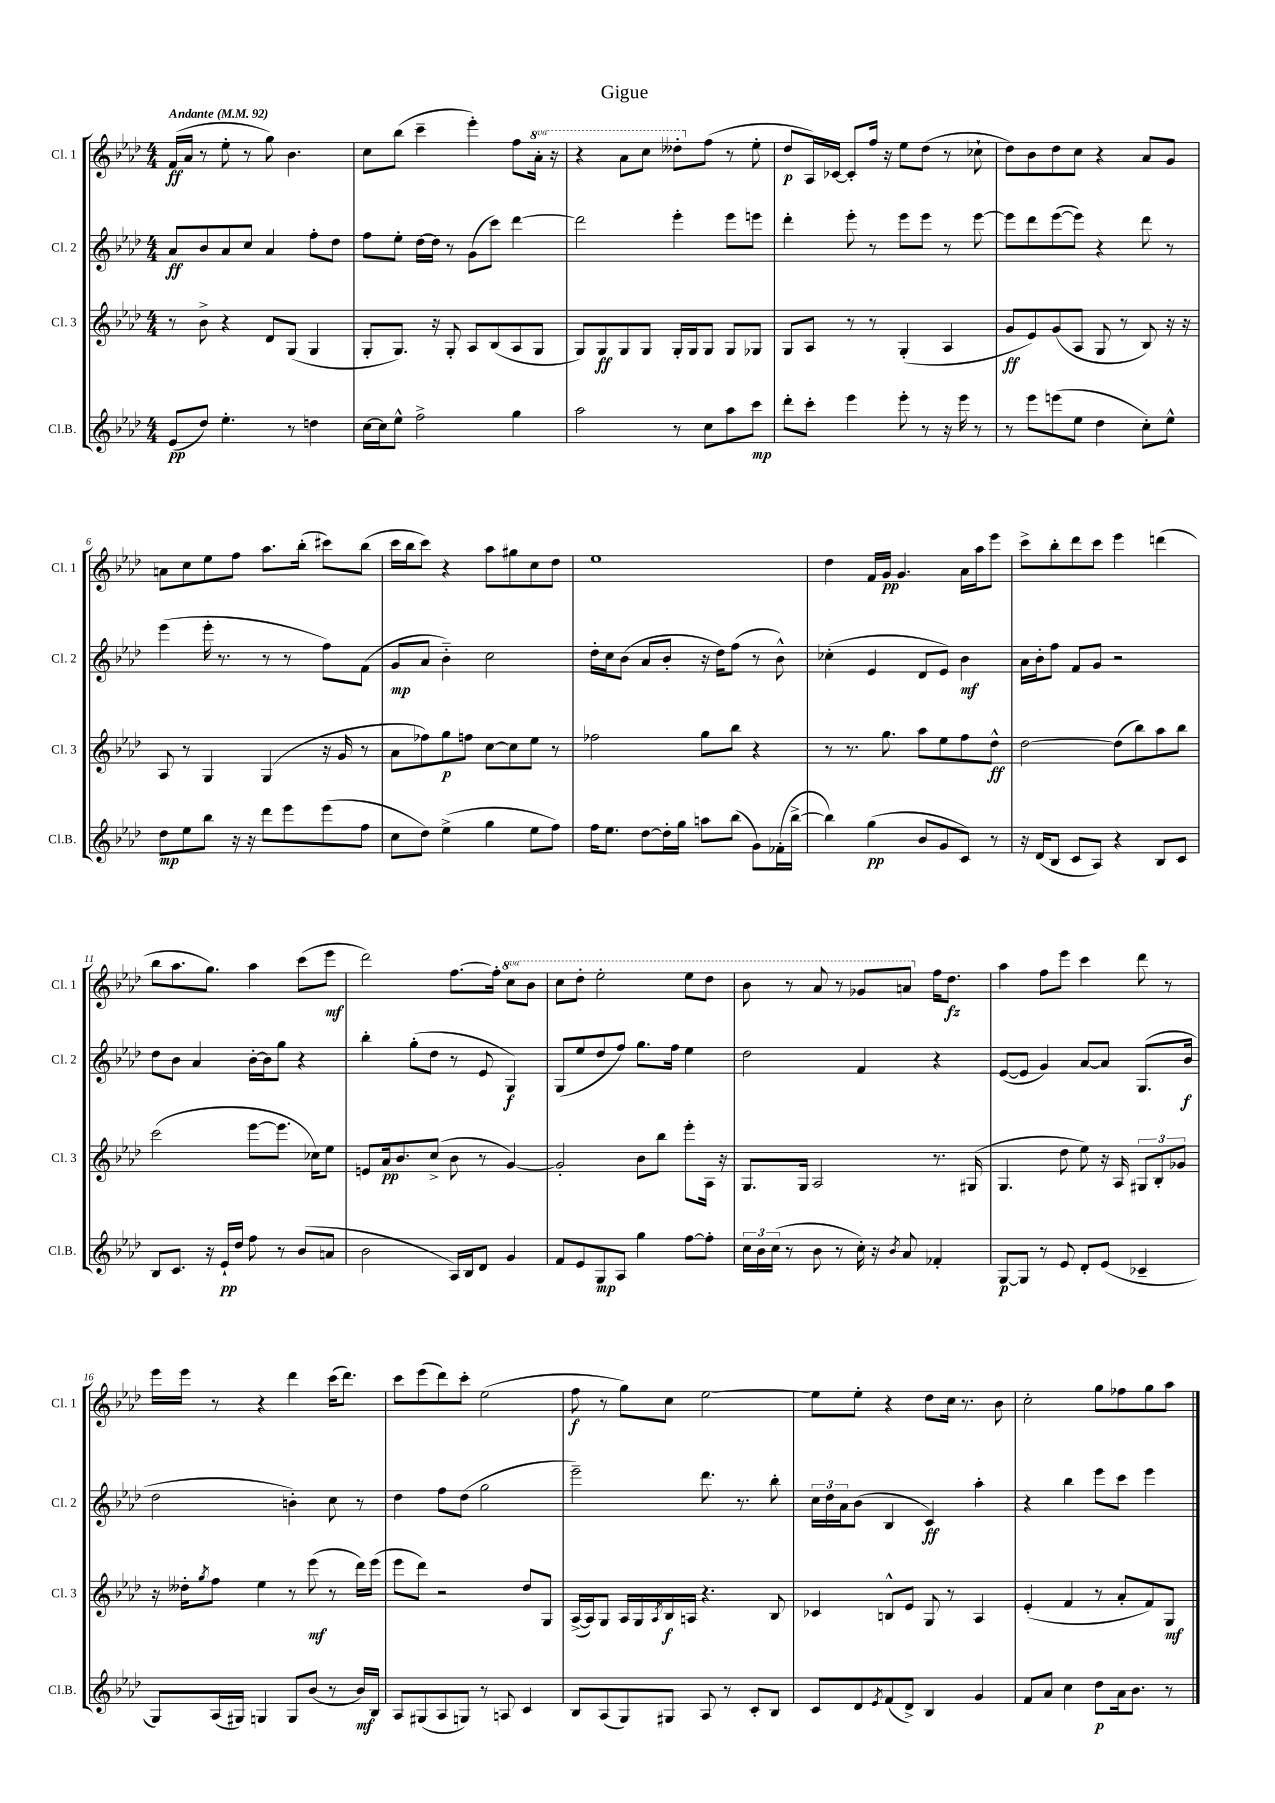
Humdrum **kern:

**kern	**kern	**kern	**kern
*staff4	*staff3	*staff2	*staff1
*clefG2	*clefG2	*clefG2	*clefG2
*k[b-e-a-d-]	*k[b-e-a-d-]	*k[b-e-a-d-]	*k[b-e-a-d-]
*M4/4	*M4/4	*M4/4	*M4/4
*MM92	*MM92	*MM92	*MM92
(8e-/L	8r	8a-/L	(16f/LL
.	.	.	16a-/JJ
8dd-/J)	8b-^\	8b-/	8r
4.ee-'\	4r	8a-/	8ee-'\
.	.	8cc/J	8r
.	8d-/L	4a-/	8gg\)
8r	(8G/J	.	4.b-\
4dd\	4G/	8ff'\L	.
.	.	8dd-\J	.
=	=	=	=
[16cc\LL	8G'/L	8ff\L	8cc\L
16cc\]J	.	.	.
8ee-^^\J	8.G/J)	8ee-'\J	(8bb-\J
2ff^\	.	[16dd-\LL	4ccc~\
.	16r	16dd-\]JJ	.
.	8G'/	8r	.
.	8A-/L	(8g\L	4eee-'\)
.	(8B-/	8ccc\J)	.
4gg\	8A-/	[4ddd-\	8ff\L
.	8G/J	.	16aa-'\Jk
.	.	.	16r
=	=	=	=
2aa-\	8G/L)	2ddd-\]	4r
.	8G/	.	.
.	8G/	.	8aa-\L
.	8G/J	.	8ccc\J
8r	16G'/LL	4eee-'\	8ddd--'\L
.	16G/J	.	.
8cc\L	8G/J	.	(8ff\J
8aa-\	8G/L	8eee-\L	8r
8ccc\J	8G-/J	8eee\J	8ee-'\
=	=	=	=
8ddd-'\L	8G/L	4ddd-'\	8dd-/L
8ccc'\J	8A-/J	.	16A-/L)
.	.	.	[16c-/JJ
4eee-\	8r	8eee-'\	8c-'/]L
.	8r	8r	16ff/Jk
.	.	.	16r
8eee-'\	(4G'/	8eee-\L	8ee-\L
8r	.	8eee-\J	(8dd-\J
16r	4A-/	8r	8r
16eee-\	.	.	.
8r	.	[8eee-\	8cc-`\
=	=	=	=
8r	8g/L	8eee-\]L	8dd-\L)
8eee-\L	8e-/)	8ddd-\	8b-\
(8eee\	(8g/	([8eee-\	8dd-\
8ee-\J	8A-/J	8eee-\]J)	8cc\J
4dd-\	8G/	4r	4r
.	8r	.	.
8cc'\L)	8B-/)	8ddd-\	8a-/L
8ee-^^\J	16r	8r	8g/J
.	16r	.	.
=	=	=	=
8dd-\L	8A-/	(4eee-\	8a\L
8ee-\	8r	.	8cc\
8bb-\J	4G/	16eee-'\	8ee-\
.	.	8.r	.
16r	.	.	8ff\J
16r	.	.	.
8ddd-\L	(4G/	8r	8.aa-\L
8eee-\	.	8r	.
.	.	.	(16bb-'\Jk
(8eee-\	16r	8ff\L)	8ccc#\L)
.	16g/	.	.
8ff\J	8r	(8f\J	(8bb-\J
=	=	=	=
8cc\L	8a-\L	8g/L	16ccc\LL
.	.	.	16bb-\J
8dd-\J)	8ff-\)	8a-/J	8ccc\J)
(4ee-^\	8gg\	4b-'~\)	4r
.	8ff\J	.	.
4gg\	[8cc\L	2cc\	8aa-\L
.	8cc\]	.	8gg#\
8ee-\L	8ee-\J	.	8cc\
8ff\J)	8r	.	8dd-\J
=	=	=	=
16ff\LK	2ff-\	16dd-'\LL	1ee-
8.ee-\J	.	16cc\J	.
.	.	(8b-\J	.
[8dd-\L	.	8a-/L	.
16dd-'\]L	.	8b-'/J	.
16gg\JJ	.	.	.
8aa\L	8gg\L	16r	.
.	.	16dd-\LK)	.
(8bb-\J	8bb-\J	(8ff\J	.
8g\L)	4r	8r	.
(16f-'\L	.	8b-^^\)	.
[16bb-^\JJ	.	.	.
=	=	=	=
4bb-\])	8r	(4cc-'\	4dd-\
.	8.r	.	.
(4gg\	.	4e-/	16f/LL
.	8.gg\	.	16g/JJ
.	.	.	4.g/
8b-/L	8aa-\L	8d-/L	.
8g/	8ee-\	8e-/J)	.
8c/J)	8ff\	4b-\	16a-\LL
.	.	.	16aa-\J
8r	8dd-^^\J	.	8eee-\J
=	=	=	=
16r	[2dd-\	16a-\LL	8ccc^\L
(16d-/LK	.	16b-'\J	.
8B-/J	.	8ff\J	8bb-'\
8c/L	.	8f/L	8ddd-\
8A-/J)	.	8g/J	8ccc\J
4r	(8dd-\]L	2r	4eee-\
.	8bb-\)	.	.
8B-/L	8aa-\	.	(4ddd\
8c/J	8bb-\J	.	.
=	=	=	=
8B-/L	(2ccc\	8dd-\L	8bb-\L
8.c/J	.	8b-\J	8.aa-\
.	.	4a-/	.
16r	.	.	8.gg\J)
16e-`/LL	.	.	.
16dd-/JJ	.	.	.
8ff\	[8eee-\L	[16b-'\LL	4aa-\
.	.	16b-\]J	.
8r	8.eee-\]J	8gg\J	.
(8b-/L	.	4r	(8ccc\L
.	16cc-\LK)	.	.
8a/J	8ee-\J	.	8eee-\J
=	=	=	=
2b-\	8e/L	4bb-'\	2ddd-\)
.	16a-/k	.	.
.	8.b-/	.	.
.	.	(8gg'\L	.
.	(8cc^/J	8dd-\J	.
16A-/LL)	8b-\	8r	[8.ff\L
16B-/J	.	.	.
8d-/J	8r	8e-/	.
.	.	.	16ff'\]Jk
4g/	[4g/)	4G/)	8ccc\L
.	.	.	8bb-\J
=	=	=	=
8f/L	2g'/]	(8G/L	8ccc\L
8e-/	.	8ee-/	8ddd-'\J
8G/	.	8dd-/	2eee-'\
8A-/J	.	8ff/J)	.
4gg\	8b-\L	8.gg\L	.
.	8bb-\J	.	.
.	.	16ff\Jk	.
[8ff\L	8eee-'\L	4ee-\	8eee-\L
8ff'\]J	16A-\Jk	.	8ddd-\J
.	16r	.	.
=	=	=	=
24cc\LL	8.G/L	2dd-\	8bb-\
24b-\	.	.	.
(24cc\JJ	.	.	.
8r	.	.	8r
.	16G/Jk	.	.
8b-\	2A-/	.	8aa-/
8r	.	.	8r
16cc'\)	.	4f/	8gg-/L
16r	.	.	.
8qb-/	.	.	.
8a-/	.	.	8aa/J
4f-'/	8.r	4r	16ff\LK
.	.	.	8.dd-\J
.	(16G#/	.	.
=	=	=	=
[8G/L	4.G/	([8e-/L	4aa-\
8G/]J	.	8e-/]J	.
8r	.	4g/)	8ff\L
8e-/	8dd-\	.	8eee-\J
8d-'/L	8ee-\)	[8a-/L	4ccc\
(8e-/J	16r	8a-/]J	.
.	16A-/	.	.
4c-~/	12G#/L	(8.G/L	8ddd-\
.	12B-'/	.	.
.	.	.	8r
.	12g-/J	.	.
.	.	16b-/Jk	.
=	=	=	=
8G/L)	16r	2dd-\	16eee-\LL
.	16dd--'\LK	.	16eee-\JJ
.	8qgg/	.	.
(16A-/L	8ff\J	.	8r
16G#/JJ)	.	.	.
4G/	4ee-\	.	4r
8G/L	8r	4b'\)	4ddd-\
(8b-/J	(8eee-\	.	.
8r	8r	8cc\	(16ccc\LK
.	.	.	8.ddd-\J)
16b-/LL)	16ddd-\LL)	8r	.
16B-/JJ	(16eee-\JJ	.	.
=	=	=	=
8A-/L	8eee-\L	4dd-\	8ccc\L
(8G#/	8ddd-\J)	.	(8eee-\
8A-/	2r	8ff\L	8ddd-\)
8G/J)	.	(8dd-\J	8ccc'\J
8r	.	2gg\	(2ee-\
8A/	.	.	.
4c/	8dd-/L	.	.
.	8G/J	.	.
=	=	=	=
8B-/L	([16A-^/LL	2eee-~\)	8ff\
.	16A-/]J)	.	.
(8A-/	8G/J	.	8r
8G/)	16A-/LL	.	8gg\L)
.	16G/	.	.
.	8qA-/	.	.
8G#/J	16B-/	.	8cc\J
.	16A/JJ	.	.
8A-/	4.r	8.ddd-\	[2ee-\
8r	.	.	.
.	.	8.r	.
8c'/L	.	.	.
8B-/J	8B-/	8bb-'\	.
=	=	=	=
8c/L	4c-/	24cc\LL	8ee-\]L
.	.	24dd-\	.
.	.	24a-\J	.
8d-/	.	(8b-\J	8ee-'\J
8qe-/	.	.	.
(8f/	8B^^/L	4B-/	4r
8d-^/J)	8e-/J	.	.
4B-/	8G/	4c/)	8dd-\L
.	8r	.	16cc\Jk
.	.	.	8.r
4g/	4A-/	4aa-'\	.
.	.	.	8b-\
=	=	=	=
8f/L	(4e-'/	4r	2cc'\
8a-/J	.	.	.
4cc\	4f/	4bb-\	.
8dd-\L	8r	8eee-\L	8gg\L
16a-\k	8a-'/L	8ccc\J	8ff-\
8.b-\J	.	.	.
.	8f/)	4eee-\	8gg\
8r	8G/J	.	8aa-\J
==	==	==	==
*-	*-	*-	*-
